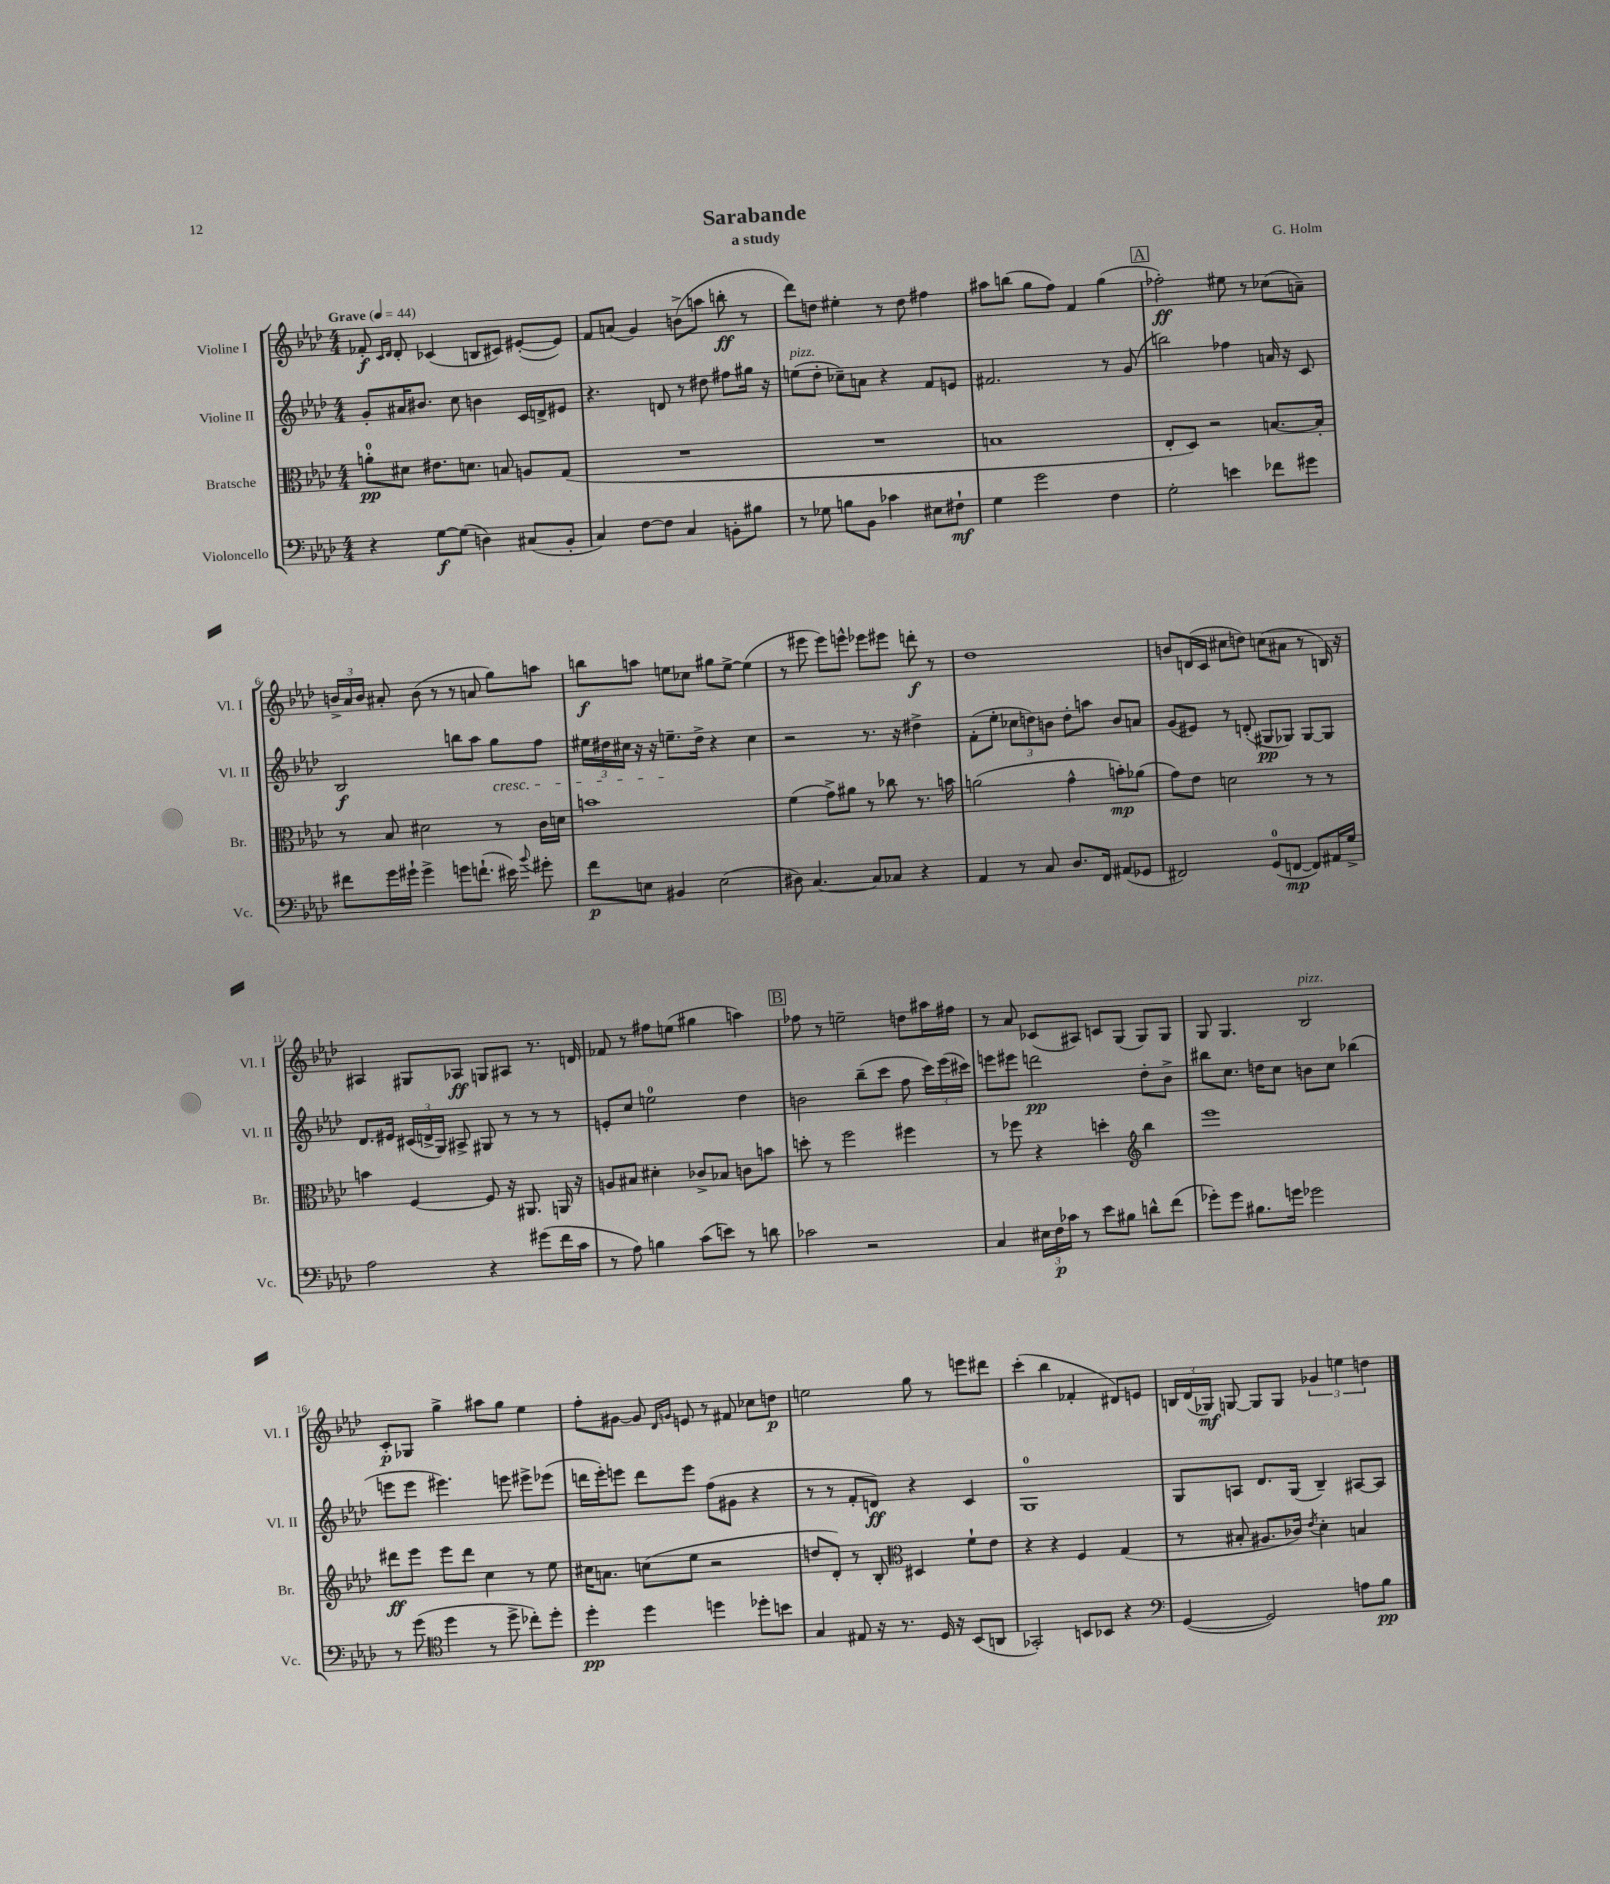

**kern	**dynam	**kern	**dynam	**kern	**dynam	**kern	**dynam
*part4	*part4	*part3	*part3	*part2	*part2	*part1	*part1
*staff4	*staff4	*staff3	*staff3	*staff2	*staff2	*staff1	*staff1
*I"Violoncello	*	*I"Bratsche	*	*I"Violine II	*	*I"Violine I	*
*I'Vc.	*	*I'Br.	*	*I'Vl. II	*	*I'Vl. I	*
*clefF4	*	*clefC3	*	*clefG2	*	*clefG2	*
*k[b-e-a-d-]	*	*k[b-e-a-d-]	*	*k[b-e-a-d-]	*	*k[b-e-a-d-]	*
*M4/4	*	*M4/4	*	*M4/4	*	*M4/4	*
*MM44	*	*MM44	*	*MM44	*	*MM44	*
=1	=1	=1	=1	=1	=1	=1	=1
!	!	!	!	!	!	!LO:TX:a:B:t=Grave	!
4r	.	8an'\L	pp	8g'/L	.	8f-X'/	f
.	.	.	.	.	.	16qqc/LL	.
.	.	.	.	.	.	16qqd-/JJ	.
.	.	8d#X\J	.	16a#X/K	.	8d-'/	.
.	.	.	.	8.b#X/J	.	.	.
[8G\L	f	8.e#X\L	.	.	.	(4c-X/	.
(8G\J]	.	.	.	8cc\	.	.	.
.	.	8.dn\J	.	.	.	.	.
4Dn\)	.	.	.	4bn\	.	8Bn/L	.
.	.	8Bn/	.	.	.	8c#X/J)	.
(8C#X/L	.	8An/L	.	16c/LL	.	([8e#X'/L	.
.	.	.	.	16dn^/J	.	.	.
8BB-'/J	.	(8G/J	.	8e#X/J	.	8e#/J])	.
=2	=2	=2	=2	=2	=2	=2	=2
4C/)	.	1r	.	4.r	.	8f/L	.
.	.	.	.	.	.	(8an/J	.
[8F\L	.	.	.	.	.	4g/)	.
8F\J]	.	.	.	8dn/	.	.	.
4C/	.	.	.	8r	.	(8bn^\L	.
.	.	.	.	8dd#X\	.	8aan\J	.
8BBn'\L	.	.	.	8ff#X\L	.	8bbn'\	ff
8B#X\J	.	.	.	16gg#X\Jk	.	8r	.
.	.	.	.	16r	.	.	.
=3	=3	=3	=3	=3	=3	=3	=3
!	!	!	!	!LO:TX:a:i:t=pizz.	!	!	!
8r	.	1r	.	(8een\L	.	8ddd-\L)	.
8G-X\	.	.	.	8dd-'\J	.	8ddn\J	.
8Bn\L	.	.	.	8cc-X~\L)	.	4ee#X'\	.
8BB-\J	.	.	.	8an\J	.	.	.
4c-X\	.	.	.	4r	.	8r	.
.	.	.	.	.	.	8dd\	.
8E#X\L	.	.	.	8f/L	.	4ff#X\	.
8F#X`\J	mf	.	.	8en/J	.	.	.
=4	=4	=4	=4	=4	=4	=4	=4
4G\	.	1Bn	.	2.f#X/	.	8aa#X\L	.
.	.	.	.	.	.	(8bbn\J	.
2g\	.	.	.	.	.	8gg\L	.
.	.	.	.	.	.	8ff\J)	.
.	.	.	.	.	.	4f/	.
4F\	.	.	.	8r	.	(4gg\	.
.	.	.	.	(8g/	.	.	.
!!LO:REH:place=s1:t=A
=5	=5	=5	=5	=5	=5	=5	=5
2G'\	.	8E-'/L	.	2bbn\)	.	2ff-X'\)	ff
.	.	8D-/J)	.	.	.	.	.
.	.	2r	.	.	.	.	.
4en\	.	.	.	4ff-X\	.	8ee#X\	.
.	.	.	.	.	.	8r	.
8f-X\L	.	[8.Bn/L	.	16an/	.	(8cc-X\L	.
.	.	.	.	16r	.	.	.
8g#X\J	.	.	.	8c/	.	8an~\J)	.
.	.	16B'/Jk]	.	.	.	.	.
!!LO:LB:g=z
=6	=6	=6	=6	=6	=6	=6	=6
8f#X\L	.	8r	.	2B-/	f	24bn^/LL	.
.	.	.	.	.	.	24a-/	.
.	.	.	.	.	.	24b/JJ	.
16g\L	.	8B-/	.	.	.	8a#X'/	.
16g#X`\JJ	.	.	.	.	.	.	.
4g#^\	.	2d#X\	.	.	.	(8b\	.
.	.	.	.	.	.	8r	.
8gn\L	.	.	.	8bbn\L	.	8r	.
(8.fn`\J	.	.	.	8aa-\J	.	8an/	.
!	!	!	!	!LO:TX:b:i:t=cresc.	!	!	!
.	.	8r	.	8gg\L	.	8gg\L)	.
16e#X\)	.	.	.	.	.	.	.
8qqb-/	.	.	.	.	.	.	.
8g#X'\	.	16c\LL	.	8ff\J	.	8aan\J	.
.	.	16dn\JJ	.	.	.	.	.
=7	=7	=7	=7	=7	=7	=7	=7
8f\L	p	1bn	.	24ee#X\LL	.	8bbn\L	f
.	.	.	.	24dd#X\	.	.	.
.	.	.	.	24cc#X\JJ	.	.	.
8En\J	.	.	.	16r	.	8aan\J	.
.	.	.	.	16r	.	.	.
4BB#X/	.	.	.	8.een~\L	.	8een\L	.
.	.	.	.	.	.	8cc-X\J	.
.	.	.	.	16dd#^\Jk	.	.	.
(2E\	.	.	.	4r	.	8gg#X\L	.
.	.	.	.	.	.	[8ee^\J	.
.	.	.	.	4cc#\	.	(4ee\]	.
=8	=8	=8	=8	=8	=8	=8	=8
8D#X\)	.	(4f\	.	2r	.	8r	.
[4.C/	.	.	.	.	.	8eee#X\	.
.	.	8g^\L)	.	.	.	8eee#\L)	.
.	.	8a#X\J	.	.	.	8eeen^^\J	.
8C/L]	.	8r	.	8.r	.	8eee-X\L	.
8C-X/J	.	8cc-X\	.	.	.	8eee#X\J	.
.	.	.	.	16r	.	.	.
4r	.	8.r	.	4dd#X^\	.	8dddn'\	f
.	.	.	.	.	.	8r	.
.	.	16bn\	.	.	.	.	.
=9	=9	=9	=9	=9	=9	=9	=9
4AA-/	.	(2an\	.	(8f'\L	.	1dd-	.
.	.	.	.	8ee-'\J	.	.	.
8r	.	.	.	12cc-X\L	.	.	.
.	.	.	.	12ddn\)	.	.	.
8C/	.	.	.	.	.	.	.
.	.	.	.	12bn\J	.	.	.
8.D-/L	.	4g^^\	.	8dd'\L	.	.	.
.	.	.	.	8aan\J	.	.	.
16FF/Jk	.	.	.	.	.	.	.
(8AA#X/L	.	8bn'\L)	mp	8b/L	.	.	.
8GG-X/J	.	(8a-X\J	.	8an/J	.	.	.
=10	=10	=10	=10	=10	=10	=10	=10
2FF#X/)	.	8g\L)	.	(8g/L	.	8bn/L	.
.	.	8e-\J	.	8e#X/J)	.	(16dn/L	.
.	.	.	.	.	.	16c/JJ	.
.	.	2dn\	.	8r	.	8cc#X\L	.
.	.	.	.	(8dn'/	.	8ddn\J)	.
(8GG/L	.	.	.	8G#X/L	pp	(8ccn\L	.
[8FFn/J	mp	.	.	8G-X/J)	.	8a#X\J	.
8FF/L])	.	8r	.	[8G-/L	.	8r	.
16AA#X/L	.	8r	.	8G-/J]	.	16Bn/)	.
16G^/JJ	.	.	.	.	.	16r	.
!!LO:LB:g=z
=11	=11	=11	=11	=11	=11	=11	=11
2A-\	.	4bn\	.	8.d-/L	.	4A#X/	.
.	.	.	.	16e#X/Jk	.	.	.
.	.	[4F/	.	(24c#X/LL	.	8G#X/L	.
.	.	.	.	24dn^/	.	.	.
.	.	.	.	24G/JJ)	.	.	.
.	.	.	.	8A#X^/	.	8A-X/J	ff
4r	.	8F/]	.	8G#X/	.	8Gn/L	.
.	.	16r	.	8r	.	8A#X/J	.
.	.	8.AA#X/	.	.	.	.	.
(8g#X\L	.	.	.	8r	.	8.r	.
16f\L	.	16AAn/	.	8r	.	.	.
16c\JJ	.	16r	.	.	.	16dn/	.
=12	=12	=12	=12	=12	=12	=12	=12
8r	.	8An/L	.	8en'/L	.	8f-X/	.
8A-\)	.	8B#X/J	.	8cc/J	.	8r	.
4Bn\	.	4d#X'\	.	2een\	.	8ff#X\L	.
.	.	.	.	.	.	(8een\J	.
(8c\L	.	8c-X^/L	.	.	.	4gg#X\	.
8en\J)	.	8B-X/J	.	.	.	.	.
8r	.	8cn\L	.	4dd-\	.	4aan\)	.
8dn\	.	8bn\J	.	.	.	.	.
!!LO:REH:place=s1:t=B
=13	=13	=13	=13	=13	=13	=13	=13
2c-X\	.	8ddn'\	.	2bn\	.	8ff-X\	.
.	.	8r	.	.	.	8r	.
.	.	2ff\	.	.	.	2een~\	.
2r	.	.	.	(8bb-~\L	.	.	.
.	.	.	.	8ccc\J	.	.	.
.	.	4ff#X\	.	8ff\	.	8ddn\L	.
.	.	.	.	24ccc\LL)	.	16aa#X\L	.
.	.	.	.	(24eee-\	.	.	.
.	.	.	.	.	.	16ff#X\JJ	.
.	.	.	.	24ccc#X\JJ)	.	.	.
=14	=14	=14	=14	=14	=14	=14	=14
4C/	.	8r	.	8eeen\L	.	8r	.
.	.	8ff-X\	.	8eee#X\J	.	8a-/	.
24E#X\LL	.	4r	.	2dddn\	pp	(8c-X/L	.
24F\	p	.	.	.	.	.	.
24c-X\JJ	.	.	.	.	.	.	.
8r	.	.	.	.	.	8A#X/J)	.
8e-\L	.	4ddn'\	.	.	.	8cn/L	.
8B#X\J	.	.	.	.	.	(8G/J	.
*	*	*clefG2	*	*	*	*	*
8dn^^\L	.	4bb-\	.	8dd-'\L	.	8G/L)	.
(8f\J	.	.	.	8b-^\J	.	8G/J	.
=15	=15	=15	=15	=15	=15	=15	=15
8g-X'\L)	.	1eee-	.	8bb#X\L	.	8G/	.
8g-\J	.	.	.	8.cc\J	.	4.G/	.
8.B#X\L	.	.	.	.	.	.	.
.	.	.	.	16ddn\KL	.	.	.
.	.	.	.	8cc\J	.	.	.
16gn\Jk	.	.	.	.	.	.	.
!	!	!	!	!	!	!LO:TX:a:i:t=pizz.	!
2g-X\	.	.	.	8bn\L	.	2B-/	.
.	.	.	.	8cc\J	.	.	.
.	.	.	.	(4bb-X\	.	.	.
!!LO:LB:g=z
=16	=16	=16	=16	=16	=16	=16	=16
8r	.	8ddd#X\L	ff	8eeen\L	.	8c'/L	p
(8g\	.	8eee-\J	.	8eee\J	.	8G-X/J	.
*clefC4	*	*	*	*	*	*	*
4dd-\	.	8eee-\L	.	4.eee#X\)	.	4gg^\	.
.	.	8ddd#\J	.	.	.	.	.
8r	.	4cc\	.	.	.	8aa#X\L	.
8dd-^\	.	.	.	8eeen\	.	8gg\J	.
8cc-X'\L)	.	8r	.	8eee#X^\L	.	4ee-\	.
8dd-'\J	.	8ee-\	.	(8eee-X\J	.	.	.
=17	=17	=17	=17	=17	=17	=17	=17
4dd-'\	pp	16cc#X\KL	.	16dddn\LL	.	8ff'\L	.
.	.	8.an\J	.	16eee-'\J)	.	.	.
.	.	.	.	8eeen\J	.	[8g#X\J	.
4dd-\	.	(8ccn\L	.	8ddd\L	.	8g#/]	.
.	.	.	.	.	.	16qqd-/LL	.
.	.	.	.	.	.	16qqgn/JJ	.
.	.	8ee-\J	.	8eee\J	.	8en/	.
4ddn\	.	2r	.	(8ff\L	.	8r	.
.	.	.	.	8g#X\J	.	8f#X/	.
8dd-X'\L	.	.	.	4r	.	8cc-X\L	.
8bn\J	.	.	.	.	.	8ddn\J	p
=18	=18	=18	=18	=18	=18	=18	=18
4G/	.	8ddn/L	.	8r	.	2een\	.
.	.	8d-'/J)	.	8r	.	.	.
8E#X/	.	8r	.	8f'/L	.	.	.
16r	.	8B-'/	.	8dn/J)	ff	.	.
8.r	.	.	.	.	.	.	.
*	*	*clefC3	*	*	*	*	*
.	.	4D#X/	.	4r	.	8gg\	.
16D-/	.	.	.	.	.	8r	.
16r	.	.	.	.	.	.	.
(8BB-/L	.	8f`\L	.	4c/	.	8eeen\L	.
8AAn/J	.	8e-\J	.	.	.	8ddd#X\J	.
=19	=19	=19	=19	=19	=19	=19	=19
2GG-X'/)	.	4r	.	1G	.	(4ccc'\	.
.	.	4r	.	.	.	4bb-\	.
8BBn/L	.	4F/	.	.	.	4f-X'/	.
8BB-X/J	.	.	.	.	.	.	.
4r	.	(4G/	.	.	.	8d#X/L)	.
.	.	.	.	.	.	8en/J	.
=20	=20	=20	=20	=20	=20	=20	=20
*clefF4	*	*	*	*	*	*	*
([4GG/	.	8r	.	8G/L	.	24Bn/LL	.
.	.	.	.	.	.	(24d-/	.
.	.	.	.	.	.	24G-X/JJ)	mf
.	.	8B#X'/	.	8An/J	.	[8Gn/	.
2GG/])	.	8.A#X/L	.	8.d-/L	.	8G/L]	.
.	.	.	.	.	.	8G/J	.
.	.	16c-X/Jk)	.	(16G/Jk	.	.	.
.	.	8qe-/	.	.	.	.	.
.	.	4d-'\	.	4B-~/)	.	6g-X/	.
.	.	.	.	.	.	6een\	.
8An\L	.	4Bn/	.	[8A#X/L	.	.	.
.	.	.	.	.	.	6ddn\	.
8B-\J	pp	.	.	8A#/J]	.	.	.
==	==	==	==	==	==	==	==
*-	*-	*-	*-	*-	*-	*-	*-
